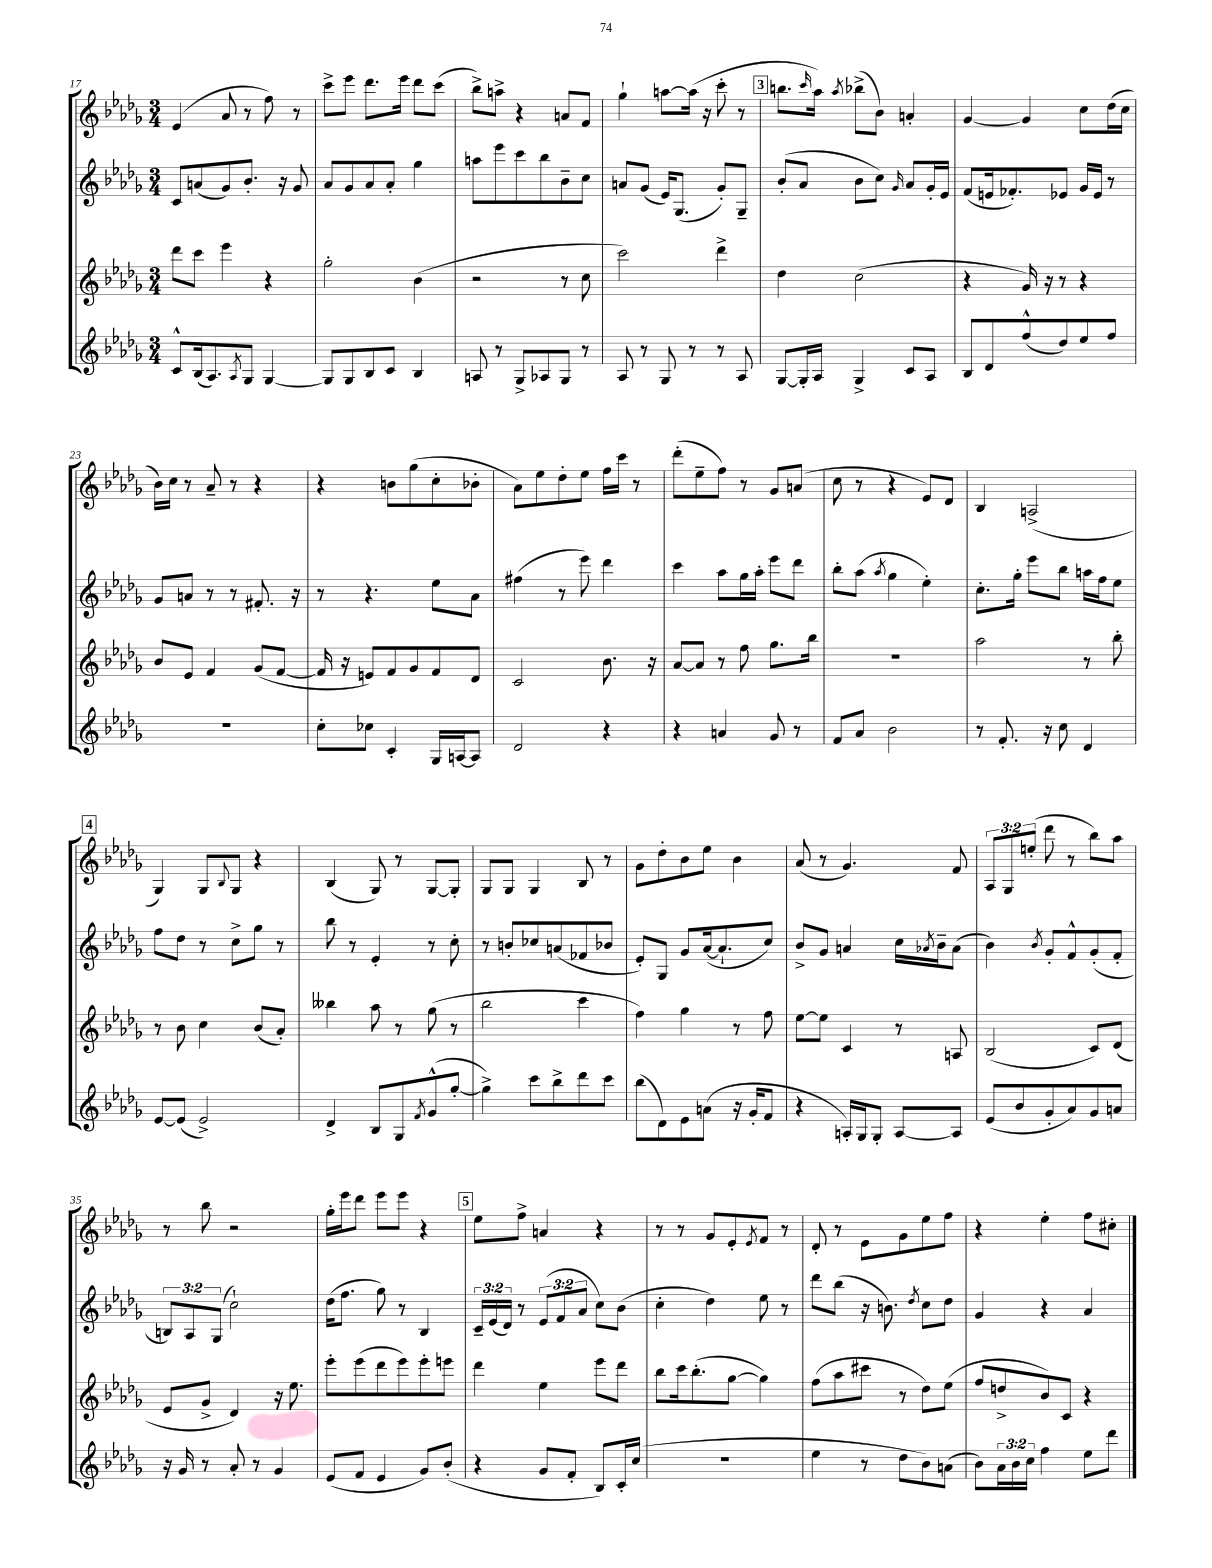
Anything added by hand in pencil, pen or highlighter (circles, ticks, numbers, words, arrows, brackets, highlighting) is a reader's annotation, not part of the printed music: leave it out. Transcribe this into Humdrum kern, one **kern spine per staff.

**kern	**kern	**kern	**kern
*staff4	*staff3	*staff2	*staff1
*clefG2	*clefG2	*clefG2	*clefG2
*k[b-e-a-d-g-]	*k[b-e-a-d-g-]	*k[b-e-a-d-g-]	*k[b-e-a-d-g-]
*M3/4	*M3/4	*M3/4	*M3/4
8c^^	8ddd-	8c	(4e-
(16B-	8ccc	(8a	.
8.A-)	.	.	.
.	4eee-	8g-)	8a-
8qA-	.	.	.
8G-	.	8.b-'	8r
[4G-	4r	.	8ff)
.	.	16r	.
.	.	8g-	8r
=	=	=	=
8G-]	2gg-'	8a-	8ccc^
8G-	.	8g-	8eee-
8B-	.	8a-	8.ddd-
8c	.	8a-'	.
.	.	.	16eee-
4B-	(4b-	4gg-	8ddd-
.	.	.	(8ccc
=	=	=	=
8A	2r	8aa	8bb-^)
8r	.	8eee-	8aa^
8G-^	.	8ccc	4r
8A-	.	8bb-	.
8G-	8r	8b-~	8a
8r	8cc	8cc	8f
=	=	=	=
8A-	2ccc)	8a	4gg-`
8r	.	(8g-	.
8G-	.	16e-)	[8aa
.	.	(8.G-	.
8r	.	.	(16aa]
.	.	.	16r
8r	4ddd-^	8g-')	8ccc'
8A-	.	8G-~	8r
=	=	=	=
[8G-	4dd-	(8b-'	8.bb
16G-']	.	8a-	.
.	.	.	16qqccc
16A-	.	.	16aa-)
.	.	.	8qaa-
4G-^	(2cc	8b-	(8bb-^
.	.	8cc)	8b-)
.	.	16qqg-	.
8c	.	8a-	4a'
8A-	.	16g-'	.
.	.	16e-	.
=	=	=	=
8B-	4r	(8f	[4g-
8d-	.	16e	.
.	.	8.f-')	.
(8ff^^	16g-)	.	4g-]
.	16r	.	.
8dd-)	8r	8e-	.
8ee-	4r	16g-	8cc
.	.	16e-	.
8ff	.	8r	(16dd-
.	.	.	16cc
=	=	=	=
2.r	8b-	8g-	16b-)
.	.	.	16cc
.	8e-	8a	8r
.	4f	8r	8a-~
.	.	8r	8r
.	(8g-	8.f#'	4r
.	[8f	.	.
.	.	16r	.
=	=	=	=
8cc'	16f]	8r	4r
.	16r	.	.
8cc-	8e)	4.r	.
4c'	8f	.	8b
.	8g-	.	(8gg-
16G-	8f	8ee-	8cc'
[16A	.	.	.
8A]	8d-	8a-	8b-'
=	=	=	=
2d-	2c	(4ff#	8a-)
.	.	.	8ee-
.	.	8r	8dd-'
.	.	8eee-)	8ee-
4r	8.b-	4ddd-	16ff
.	.	.	16ccc
.	.	.	8r
.	16r	.	.
=	=	=	=
4r	[8a-	4ccc	(8ddd-'
.	8a-]	.	8ee-~
4a	8r	8aa-	8ff)
.	8ff	16gg-	8r
.	.	16aa-'	.
8g-	8.gg-	8eee-	8g-
8r	.	8ddd-	(8a
.	16bb-	.	.
=	=	=	=
8f	2.r	8bb-'	8cc
8a-	.	(8aa-	8r
.	.	8qaa-	.
2b-	.	4gg-	4r
.	.	4ee-')	8e-)
.	.	.	8d-
=	=	=	=
8r	2aa-	8.cc'	4B-
8.f'	.	.	.
.	.	16gg-'	.
.	.	8eee-	(2A^
16r	.	.	.
8cc	.	8bb-	.
4d-	8r	16aa	.
.	.	16ff	.
.	8bb-'	8ee-	.
=	=	=	=
[8e-	8r	8ff	4G-)
(8e-]	8b-	8dd-	.
2e-^)	4cc	8r	8G-
.	.	.	8qqB-
.	.	8cc^	8G-
.	(8b-	8gg-	4r
.	8a-')	8r	.
=	=	=	=
4d-^	4bb--	8bb-	(4B-
.	.	8r	.
8B-	8aa-	4e-'	8G-)
8G-	8r	.	8r
8qf	.	.	.
(8g-^^	(8gg-	8r	[8G-
[8gg-'	8r	8cc'	8G-']
=	=	=	=
4gg-^])	2bb-	8r	8G-
.	.	8b'	8G-
8ccc	.	8cc-	4G-
8bb-^	.	(8a	.
8ddd-	4ccc	8f-	8B-
8ccc	.	8b-	8r
=	=	=	=
(8bb-	4ff)	8e-')	8g-
8d-)	.	8G-	8dd-'
8e-	4gg-	8g-	8b-
(8a	.	([16a-	8ee-
.	.	8.a-`]	.
16r	8r	.	4b-
16g-'	.	.	.
8f	8ff	8cc)	.
=	=	=	=
4r	[8ee-	8b-^	(8a-
.	8ee-]	8g-	8r
16A')	4c	4a	4.g-)
16G-	.	.	.
8G-'	.	.	.
[8A	8r	16cc	.
.	.	8qa-	.
.	.	16b-~	.
8A]	8A	(8a-	8f
=	=	=	=
(8e-	(2B-	4b-)	12A-
.	.	.	12G-
8b-	.	.	.
.	.	.	(12ee'
.	.	8qb-	.
8g-'	.	8g-'	8ddd-
8a-)	.	8f^^	8r
8g-	8c)	(8g-'	8bb-)
8a	(8d-	8f'	8aa-
=	=	=	=
16r	8e-	12B)	8r
16g-	.	.	.
.	.	12A-	.
8r	8g-^	.	8bb-
.	.	(12G-	.
8a-'	4d-)	2cc`)	2r
8r	.	.	.
4g-	16r	.	.
.	8.ee-	.	.
=	=	=	=
(8e-	8eee-'	(16dd-	16gg-'
.	.	8.ff	16eee-
8f	(8eee-	.	8ddd-
4e-	8ddd-	8gg-)	8eee-
.	8eee-)	8r	8eee-
8g-)	8eee-'	4B-	4r
(8b-'	8eee	.	.
=	=	=	=
4r	4ddd-	24c~	8ee-
.	.	(24e-	.
.	.	24d-)	.
.	.	8r	8ff^
8g-	4ee-	(12e-	4a
.	.	12f	.
8f'	.	.	.
.	.	12a-	.
8B-)	8eee-	8cc)	4r
16c'	8ddd-	(8b-	.
(16cc	.	.	.
=	=	=	=
2.r	8bb-	4cc'	8r
.	16ccc	.	8r
.	(8.bb-'	.	.
.	.	4dd-)	8g-
.	[8gg-	.	8e-'
.	.	.	8qe-
.	4gg-])	8ee-	8f
.	.	8r	8r
=	=	=	=
4ee-	(8ff	8ddd-	8d-'
.	8aa-	(8bb-	8r
8r	8ccc#	16r	8e-
.	.	8.b)	.
8dd-	8r	.	8g-
.	.	8qdd-	.
8b-)	8dd-)	8cc	8ee-
(8a	(8ee-	8dd-	8ff
=	=	=	=
8b-)	8ff	4g-	4r
24a-	8dd^	.	.
24b-	.	.	.
24cc	.	.	.
4ff	8b-)	4r	4ee-'
.	8c	.	.
8ee-	4r	4a-	8ff
8ddd-	.	.	8cc#'
==	==	==	==
*-	*-	*-	*-
